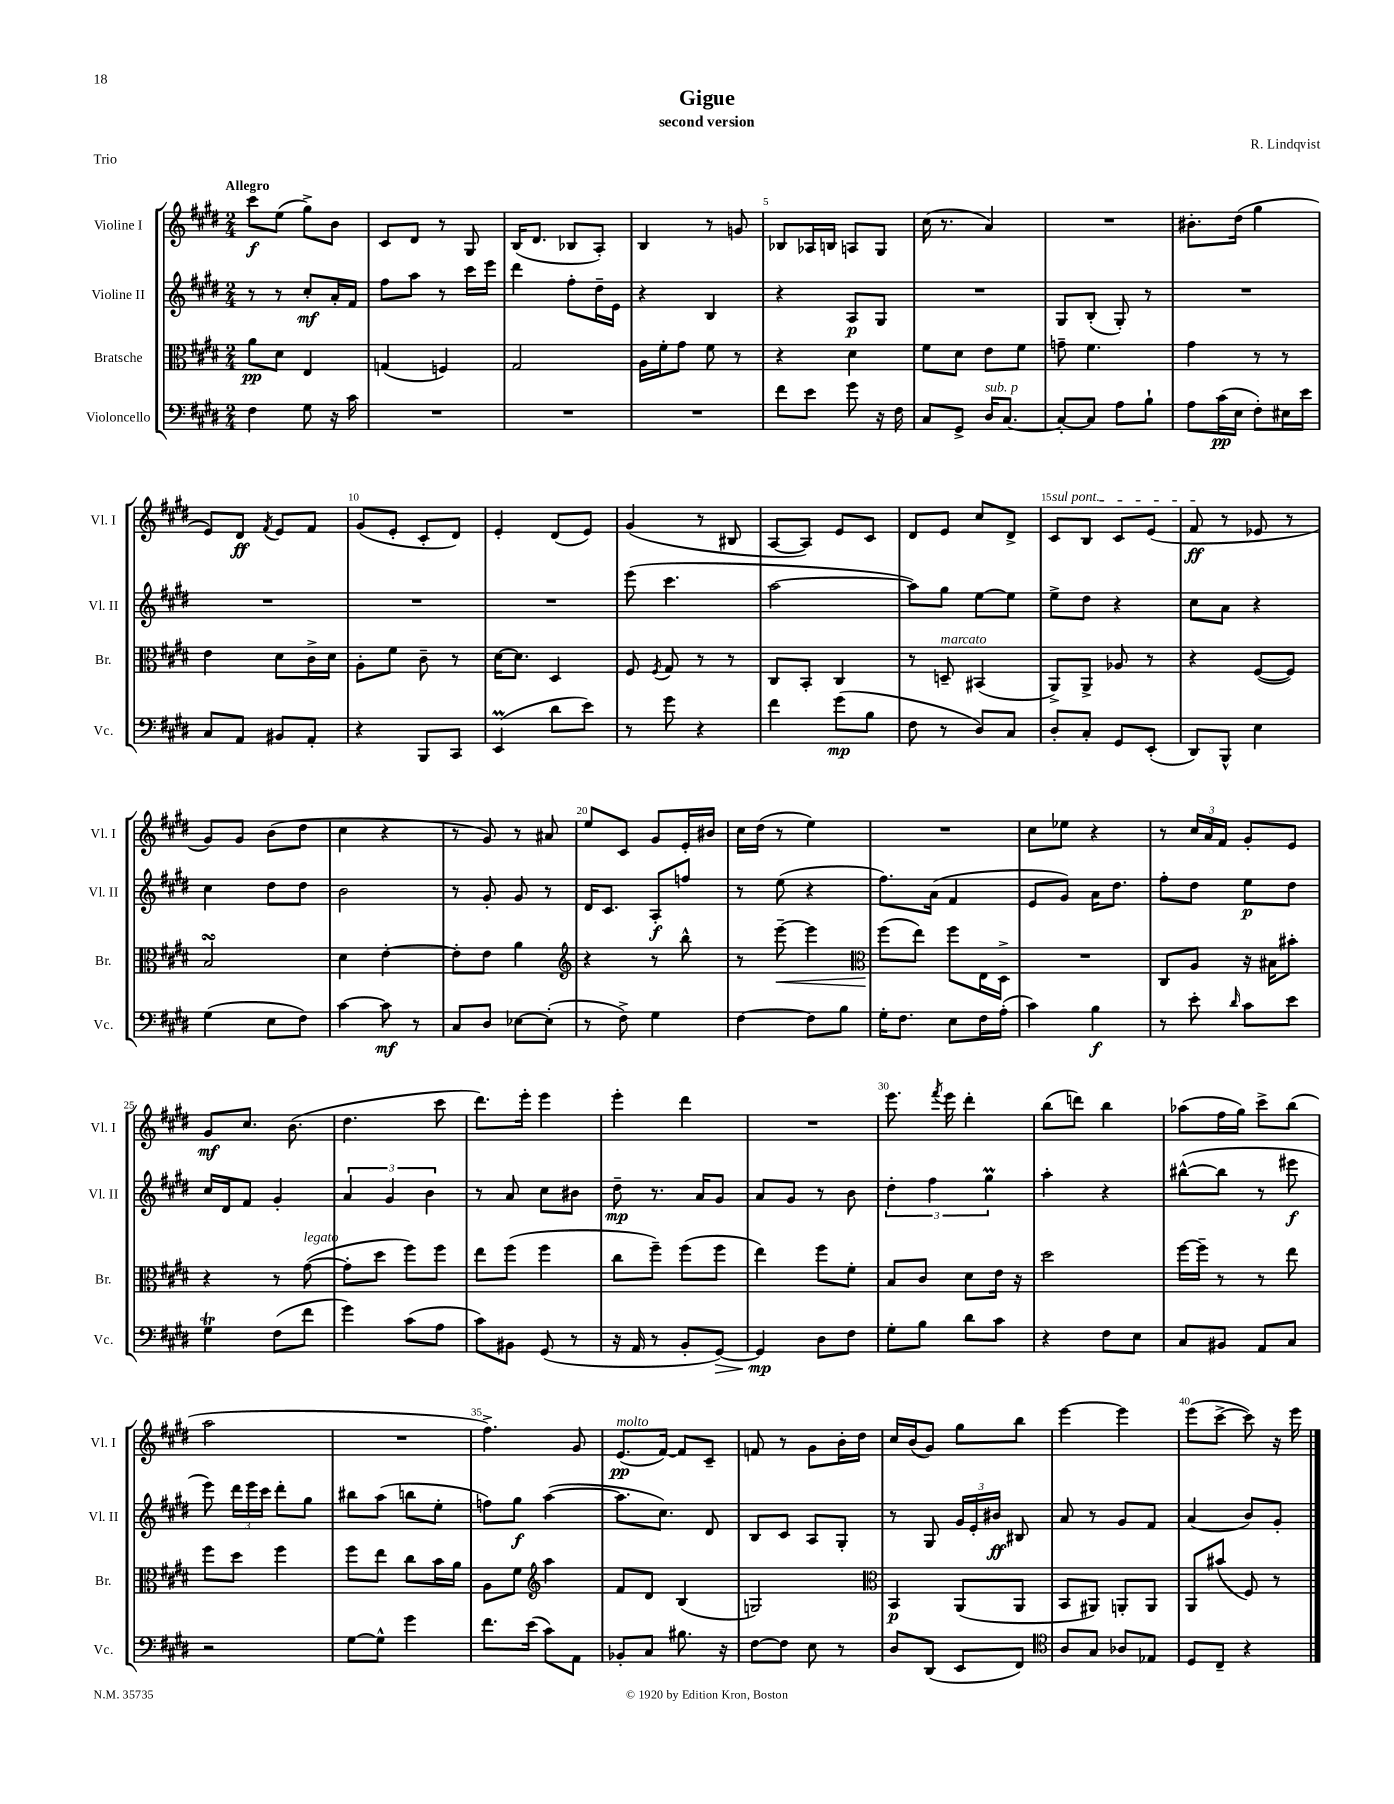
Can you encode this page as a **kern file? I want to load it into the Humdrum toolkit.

**kern	**dynam	**kern	**dynam	**kern	**dynam	**kern	**dynam
*part4	*part4	*part3	*part3	*part2	*part2	*part1	*part1
*staff4	*staff4	*staff3	*staff3	*staff2	*staff2	*staff1	*staff1
*I"Violoncello	*	*I"Bratsche	*	*I"Violine II	*	*I"Violine I	*
*I'Vc.	*	*I'Br.	*	*I'Vl. II	*	*I'Vl. I	*
*clefF4	*	*clefC3	*	*clefG2	*	*clefG2	*
*k[f#c#g#d#]	*	*k[f#c#g#d#]	*	*k[f#c#g#d#]	*	*k[f#c#g#d#]	*
*M2/4	*	*M2/4	*	*M2/4	*	*M2/4	*
=1	=1	=1	=1	=1	=1	=1	=1
!	!	!	!	!	!	!LO:TX:a:B:t=Allegro	!
4F#\	.	8a\L	pp	8r	.	8ccc#\L	f
.	.	8d#\J	.	8r	.	(8ee\J	.
8G#\	.	4E/	.	8cc#'/L	mf	8gg#^\L)	.
16r	.	.	.	16a'/L	.	8b\J	.
16c#\	.	.	.	16f#/JJ	.	.	.
=2	=2	=2	=2	=2	=2	=2	=2
2r	.	(4Gn/	.	8ff#\L	.	8c#/L	.
.	.	.	.	8aa\J	.	8d#/J	.
.	.	4Fn/)	.	8r	.	8r	.
.	.	.	.	16ccc#\LL	.	8G#/	.
.	.	.	.	16eee\JJ	.	.	.
=3	=3	=3	=3	=3	=3	=3	=3
2r	.	2G#/	.	4ddd#\	.	(16B/KL	.
.	.	.	.	.	.	8.d#/J	.
.	.	.	.	8ff#'\L	.	8B-X/L	.
.	.	.	.	16dd#~\L	.	8A'/J)	.
.	.	.	.	16e\JJ	.	.	.
=4	=4	=4	=4	=4	=4	=4	=4
2r	.	16A\LL	.	4r	.	4B/	.
.	.	16f#'\J	.	.	.	.	.
.	.	8g#\J	.	.	.	.	.
.	.	8f#\	.	4B/	.	8r	.
.	.	8r	.	.	.	8gn/	.
=5	=5	=5	=5	=5	=5	=5	=5
8f#\L	.	4r	.	4r	.	8B-X/L	.
8e\J	.	.	.	.	.	16A-X/L	.
.	.	.	.	.	.	16Bn/JJ	.
8g#\	.	4d#\	.	8A/L	p	8An/L	.
16r	.	.	.	8G#/J	.	8G#/J	.
16F#\	.	.	.	.	.	.	.
=6	=6	=6	=6	=6	=6	=6	=6
8C#/L	.	8f#\L	.	2r	.	(16cc#\	.
.	.	.	.	.	.	8.r	.
8GG#^/J	.	8d#\J	.	.	.	.	.
!LO:TX:a:i:t=sub. p	!	!	!	!	!	!	!
16D#/KL	.	8e\L	.	.	.	4a/)	.
[8.C#/J	.	.	.	.	.	.	.
.	.	8f#\J	.	.	.	.	.
=7	=7	=7	=7	=7	=7	=7	=7
8C#'/L_	.	8gn~\	.	8G#/L	.	2r	.
8C#/J]	.	4.f#\	.	(8B'/J	.	.	.
8A\L	.	.	.	8G#'/)	.	.	.
8B`\J	.	.	.	8r	.	.	.
=8	=8	=8	=8	=8	=8	=8	=8
8A\L	.	4g#\	.	2r	.	8.b#X'\L	.
(16c#\L	pp	.	.	.	.	.	.
16E\JJ	.	.	.	.	.	(16dd#\Jk	.
8F#'\L)	.	8r	.	.	.	4gg#\	.
16E#X\L	.	8r	.	.	.	.	.
16e\JJ	.	.	.	.	.	.	.
!!LO:LB:g=z
=9	=9	=9	=9	=9	=9	=9	=9
8C#/L	.	4e\	.	2r	.	8e/L)	.
8AA/J	.	.	.	.	.	8d#/J	ff
.	.	.	.	.	.	8qf#/	.
8BB#X/L	.	8d#\L	.	.	.	8e/L	.
8AA'/J	.	16c#^\L	.	.	.	8f#/J	.
.	.	16d#\JJ	.	.	.	.	.
=10	=10	=10	=10	=10	=10	=10	=10
4r	.	8A'\L	.	2r	.	(8g#/L	.
.	.	8f#\J	.	.	.	8e'/J	.
8BBB/L	.	8c#~\	.	.	.	8c#'/L	.
8CC#/J	.	8r	.	.	.	8d#/J)	.
=11	=11	=11	=11	=11	=11	=11	=11
(4EEM/	.	[16d#\KL	.	2r	.	4e'/	.
.	.	8.d#\J]	.	.	.	.	.
8d#\L	.	4D#/	.	.	.	(8d#/L	.
8e\J)	.	.	.	.	.	8e/J)	.
=12	=12	=12	=12	=12	=12	=12	=12
8r	.	8F#/	.	(8eee\	.	(4g#/	.
.	.	8qF#/	.	.	.	.	.
8g#\	.	8G#/	.	4.ccc#\	.	.	.
4r	.	8r	.	.	.	8r	.
.	.	8r	.	.	.	8B#X/	.
=13	=13	=13	=13	=13	=13	=13	=13
4f#\	.	8C#/L	.	[2aa\	.	[8A/L	.
.	.	8BB'/J	.	.	.	8A/J])	.
(8g#\L	mp	4C#/	.	.	.	8e/L	.
8B\J	.	.	.	.	.	8c#/J	.
=14	=14	=14	=14	=14	=14	=14	=14
8F#\	.	8r	.	8aa\L])	.	8d#/L	.
!	!	!LO:TX:a:i:t=marcato	!	!	!	!	!
8r	.	8Dn~/	.	8gg#\J	.	8e/J	.
8D#/L)	.	(4BB#X/	.	[8ee\L	.	8cc#/L	.
8C#/J	.	.	.	8ee\J]	.	8d#^/J	.
=15	=15	=15	=15	=15	=15	=15	=15
!	!	!	!	!	!	!LO:TX:a:i:t=sul pont.	!
8D#'/L	.	8AA^/L)	.	8ee^\L	.	8c#/L	.
8C#'/J	.	8AA^/J	.	8dd#\J	.	8B/J	.
8GG#/L	.	8A-X/	.	4r	.	8c#/L	.
(8EE'/J	.	8r	.	.	.	(8e/J	.
=16	=16	=16	=16	=16	=16	=16	=16
8DD#/L)	.	4r	.	8cc#\L	.	8f#/	ff
8BBB^^/J	.	.	.	8a\J	.	8r	.
4E\	.	([8F#/L	.	4r	.	8e-X/	.
.	.	8F#/J])	.	.	.	8r	.
!!LO:LB:g=z
=17	=17	=17	=17	=17	=17	=17	=17
(4G#\	.	2BsSSS/	.	4cc#\	.	8g#/L)	.
.	.	.	.	.	.	8g#/J	.
8E\L	.	.	.	8dd#\L	.	(8b\L	.
8F#\J)	.	.	.	8dd#\J	.	8dd#\J	.
=18	=18	=18	=18	=18	=18	=18	=18
[4c#\	.	4d#\	.	2b\	.	4cc#\	.
8c#\]	mf	[4e'\	.	.	.	4r	.
8r	.	.	.	.	.	.	.
=19	=19	=19	=19	=19	=19	=19	=19
8C#/L	.	8e'\L]	.	8r	.	8r	.
8D#/J	.	8e\J	.	8g#'/	.	8g#/)	.
[8E-X\L	.	4a\	.	8g#/	.	8r	.
(8E-'\J]	.	.	.	8r	.	8a#X/	.
=20	=20	=20	=20	=20	=20	=20	=20
*	*	*clefG2	*	*	*	*	*
8r	.	4r	.	16d#/KL	.	8ee/L	.
.	.	.	.	8.c#/J	.	.	.
8F#^\)	.	.	.	.	.	8c#/J	.
4G#\	.	8r	.	8A'/L	f	8g#/L	.
.	.	8bb^^\	.	8ffn/J	.	16e'/L	.
.	.	.	.	.	.	16b#X/JJ	.
=21	=21	=21	=21	=21	=21	=21	=21
[4F#\	.	8r	.	8r	.	16cc#\LL	.
.	.	.	.	.	.	(16dd#\JJ	.
!	!	!	!LO:HP:b	!	!	!	!
.	.	[8eee~\	<	(8ee\	.	8r	.
8F#\L]	.	4eee\]	.	4r	.	4ee\)	.
8B\J	.	.	.	.	.	.	.
=22	=22	=22	=22	=22	=22	=22	=22
*	*	*clefC3	*	*	*	*	*
16G#'\KL	.	(8ff#\L	.	8.ff#\L)	.	2r	.
8.F#\J	.	.	.	.	.	.	.
.	.	8ee\J)	[	.	.	.	.
.	.	.	.	(16a\Jk	.	.	.
8E\L	.	8ff#\L	.	4f#/	.	.	.
16F#\L	.	16E\L	.	.	.	.	.
(16A'\JJ	.	16D#^\JJ	.	.	.	.	.
=23	=23	=23	=23	=23	=23	=23	=23
4c#\)	.	2r	.	8e/L	.	8cc#\L	.
.	.	.	.	8g#/J)	.	8ee-X\J	.
4B\	f	.	.	16a\KL	.	4r	.
.	.	.	.	8.dd#\J	.	.	.
=24	=24	=24	=24	=24	=24	=24	=24
8r	.	8C#/L	.	8ff#'\L	.	8r	.
8e'\	.	8A/J	.	8dd#\J	.	24cc#/LL	.
.	.	.	.	.	.	24a/	.
.	.	.	.	.	.	24f#/JJ	.
16qqd#/	.	.	.	.	.	.	.
8c#\L	.	16r	.	8ee\L	p	8g#'/L	.
.	.	16B#X\KL	.	.	.	.	.
8e\J	.	8b#X'\J	.	8dd#\J	.	8e/J	.
!!LO:LB:g=z
=25	=25	=25	=25	=25	=25	=25	=25
4G#t\	.	4r	.	16cc#/LL	.	8g#/L	mf
.	.	.	.	16d#/J	.	.	.
.	.	.	.	8f#/J	.	8.cc#/J	.
(8F#\L	.	8r	.	4g#'/	.	.	.
.	.	.	.	.	.	(8.b\	.
!	!	!LO:TX:a:i:t=legato	!	!	!	!	!
8f#\J	.	([8g#\	.	.	.	.	.
=26	=26	=26	=26	=26	=26	=26	=26
4g#\)	.	8g#'\L]	.	6a/	.	4.dd#\	.
.	.	8dd#\J	.	.	.	.	.
.	.	.	.	6g#/	.	.	.
(8c#\L	.	8ff#\L)	.	.	.	.	.
.	.	.	.	6b\	.	.	.
8A\J	.	8ff#\J	.	.	.	8ccc#\	.
=27	=27	=27	=27	=27	=27	=27	=27
8c#\L)	.	8ee\L	.	8r	.	8.ddd#\L)	.
8BB#X\J	.	(8ff#\J	.	8a/	.	.	.
.	.	.	.	.	.	16eee'\Jk	.
(8GG#/	.	4ff#\	.	8cc#\L	.	4eee\	.
8r	.	.	.	8b#X\J	.	.	.
=28	=28	=28	=28	=28	=28	=28	=28
16r	.	8cc#\L	.	8dd#~\	mp	4eee'\	.
16AA/	.	.	.	.	.	.	.
8r	.	8ff#~\J)	.	8.r	.	.	.
8BB'/L	.	(8ff#\L	.	.	.	4ddd#\	.
.	.	.	.	16a/KL	.	.	.
!	!LO:HP:b	!	!	!	!	!	!
[8GG#/J)	>	8ff#\J	.	8g#/J	.	.	.
=29	=29	=29	=29	=29	=29	=29	=29
4GG#/]	mp	4ee\)	.	8a/L	.	2r	.
.	.	.	.	8g#/J	.	.	.
8D#\L	]	8ff#\L	.	8r	.	.	.
8F#\J	.	8f#'\J	.	8b\	.	.	.
=30	=30	=30	=30	=30	=30	=30	=30
8G#'\L	.	8B/L	.	6dd#'\	.	8.eee\	.
8B\J	.	8c#/J	.	.	.	.	.
.	.	.	.	6ff#\	.	.	.
.	.	.	.	.	.	8qfff#/	.
.	.	.	.	.	.	16eee\	.
8d#\L	.	8d#\L	.	.	.	4ddd#'\	.
.	.	.	.	6gg#m\	.	.	.
8c#\J	.	16e\Jk	.	.	.	.	.
.	.	16r	.	.	.	.	.
=31	=31	=31	=31	=31	=31	=31	=31
4r	.	2dd#\	.	4aa'\	.	(8bb\L	.
.	.	.	.	.	.	8dddn\J)	.
8F#\L	.	.	.	4r	.	4bb\	.
8E\J	.	.	.	.	.	.	.
=32	=32	=32	=32	=32	=32	=32	=32
8C#/L	.	[16ff#\LL	.	([8bb#X^^\L	.	(8aa-X\L	.
.	.	16ff#~\JJ]	.	.	.	.	.
8BB#X/J	.	8r	.	8bb#\J]	.	16ff#\L	.
.	.	.	.	.	.	16gg#\JJ)	.
8AA/L	.	8r	.	8r	.	8ccc#^\L	.
8C#/J	.	8ee\	.	8eee#X\	f	(8bb\J	.
!!LO:LB:g=z
=33	=33	=33	=33	=33	=33	=33	=33
2r	.	8ff#\L	.	8eee\)	.	2aa\	.
.	.	8dd#\J	.	24ddd#\LL	.	.	.
.	.	.	.	24eee\	.	.	.
.	.	.	.	24ccc#\JJ	.	.	.
.	.	4ff#\	.	8ddd#'\L	.	.	.
.	.	.	.	8gg#\J	.	.	.
=34	=34	=34	=34	=34	=34	=34	=34
[8G#\L	.	8ff#\L	.	8bb#X\L	.	2r	.
8G#^^\J]	.	8ee\J	.	(8aa\J	.	.	.
4g#\	.	8cc#\L	.	8bbn\L	.	.	.
.	.	16b\L	.	8ee'\J	.	.	.
.	.	16a\JJ	.	.	.	.	.
=35	=35	=35	=35	=35	=35	=35	=35
8.f#\L	.	8A\L	.	8ffn\L)	.	4.ff#^\)	.
.	.	8f#\J	.	8gg#\J	f	.	.
(16e\Jk	.	.	.	.	.	.	.
*	*	*clefG2	*	*	*	*	*
8c#\L)	.	4aa\	.	([4aa\	.	.	.
8AA\J	.	.	.	.	.	8g#/	.
=36	=36	=36	=36	=36	=36	=36	=36
!	!	!	!	!	!	!LO:TX:a:i:t=molto	!
8BB-X'/L	.	8f#/L	.	8.aa\L]	.	(8.e/L	pp
8C#/J	.	8d#/J	.	.	.	.	.
.	.	.	.	8.cc#\J)	.	[16f#/Jk)	.
8.B#X\	.	(4B/	.	.	.	8f#/L]	.
.	.	.	.	8d#/	.	8c#~/J	.
16r	.	.	.	.	.	.	.
=37	=37	=37	=37	=37	=37	=37	=37
[8F#\L	.	2Gn/)	.	8B/L	.	8fn/	.
8F#\J]	.	.	.	8c#/J	.	8r	.
8E\	.	.	.	8A/L	.	8g#\L	.
8r	.	.	.	8G#'/J	.	16b'\L	.
.	.	.	.	.	.	16dd#\JJ	.
=38	=38	=38	=38	=38	=38	=38	=38
*	*	*clefC3	*	*	*	*	*
8D#/L	.	4BB/	p	8r	.	16cc#/LL	.
.	.	.	.	.	.	(16b/J	.
(8DD#/J	.	.	.	8G#/	.	8g#/J)	.
8EE/L	.	(8AA/L	.	24g#/LL	.	8gg#\L	.
.	.	.	.	24e'/	.	.	.
.	.	.	.	24b#X/JJ	ff	.	.
8FF#/J)	.	8AA/J	.	8B#X/	.	8bb\J	.
=39	=39	=39	=39	=39	=39	=39	=39
*clefC4	*	*	*	*	*	*	*
8A/L	.	8BB/L	.	8a/	.	[4eee\	.
8G#/J	.	8AA#X/J)	.	8r	.	.	.
8A-X/L	.	8AAn'/L	.	8g#/L	.	4eee\]	.
8E-X/J	.	8AA/J	.	8f#/J	.	.	.
=40	=40	=40	=40	=40	=40	=40	=40
8D#/L	.	8AA/L	.	(4a/	.	(8eee\L	.
8C#~/J	.	(8b#X/J	.	.	.	[8ccc#^\J	.
4r	.	8F#/)	.	8b/L)	.	8ccc#\])	.
.	.	8r	.	8g#'/J	.	16r	.
.	.	.	.	.	.	16eee\	.
==	==	==	==	==	==	==	==
*-	*-	*-	*-	*-	*-	*-	*-
